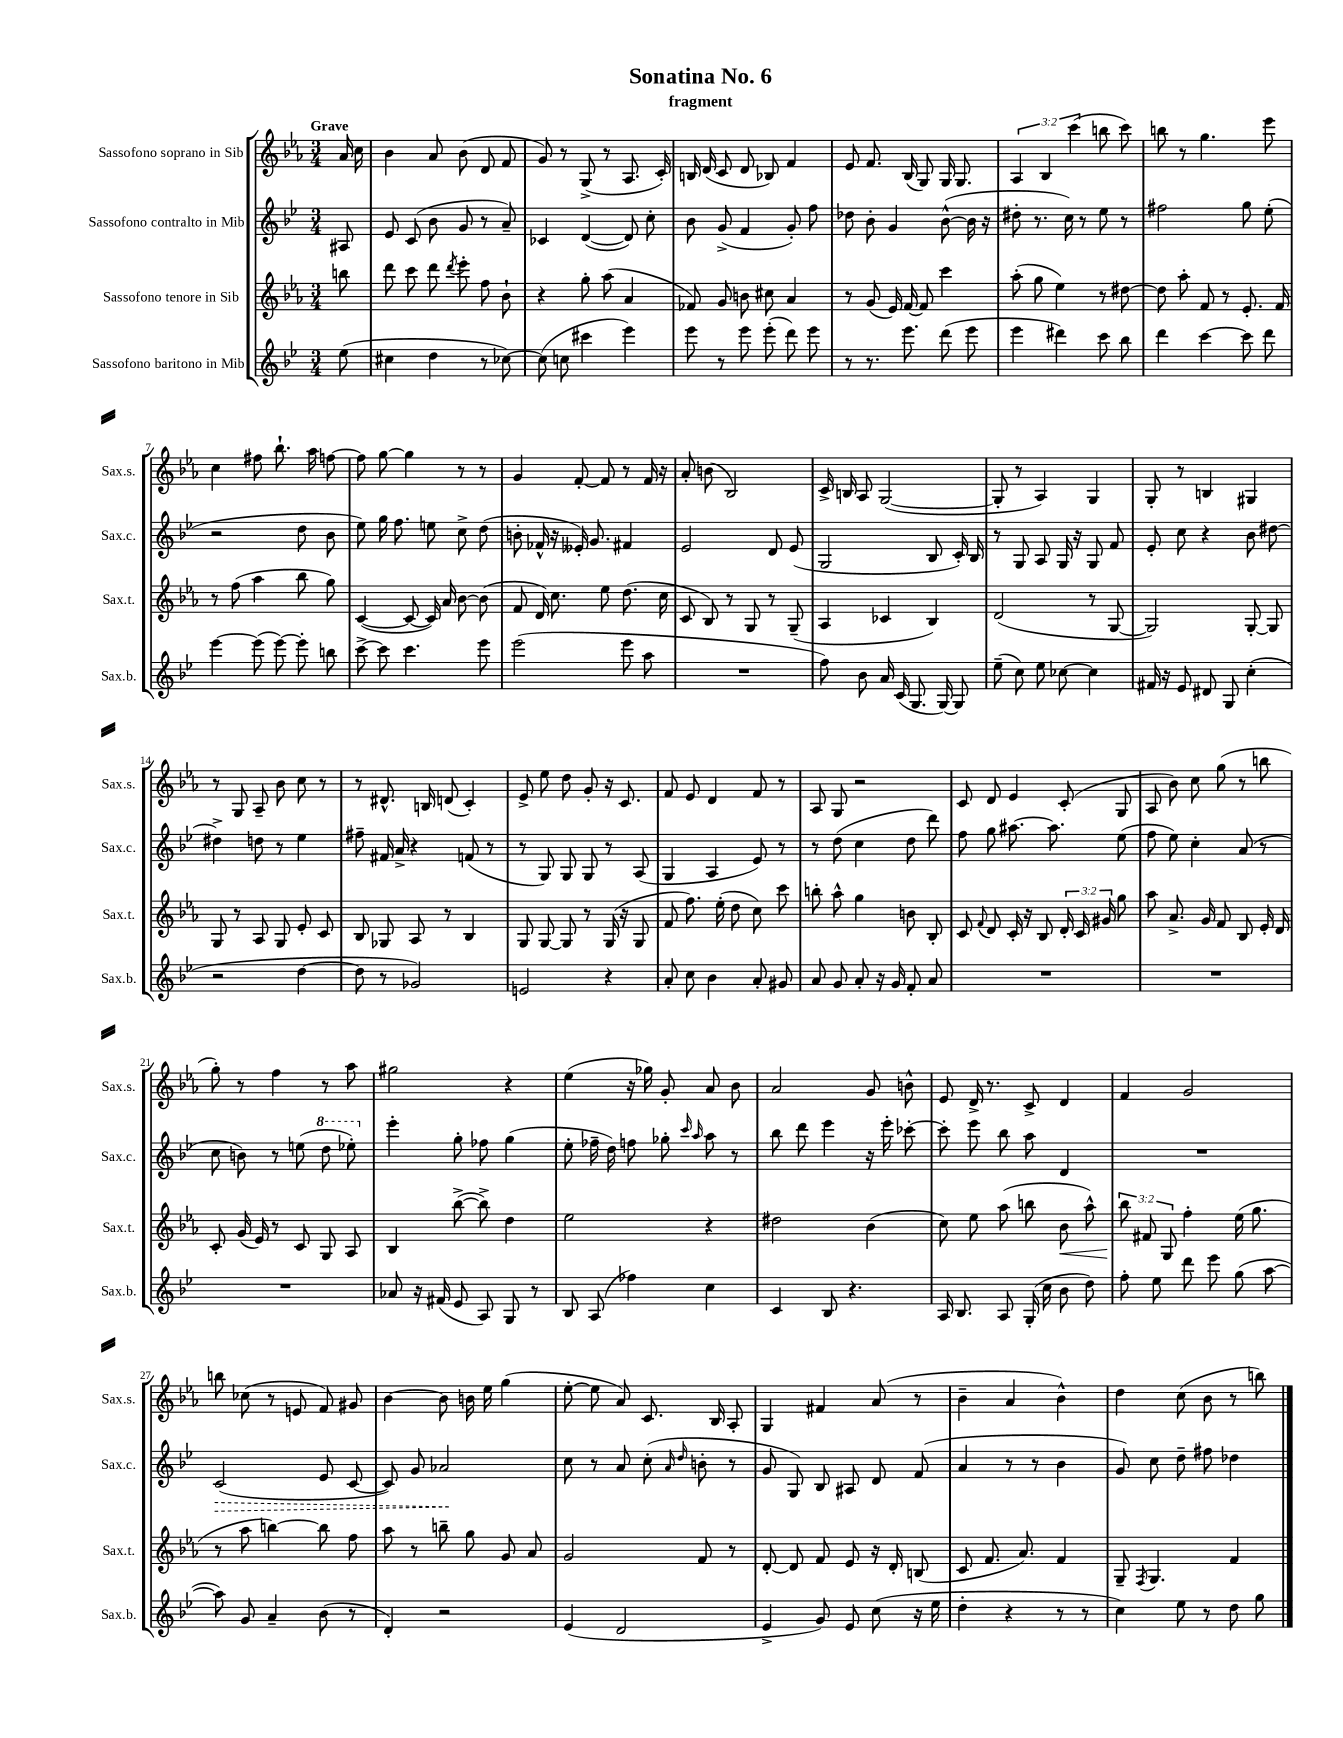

**kern	**kern	**kern	**kern
*staff4	*staff3	*staff2	*staff1
*clefG2	*clefG2	*clefG2	*clefG2
*k[b-e-]	*k[b-e-a-]	*k[b-e-]	*k[b-e-a-]
*M3/4	*M3/4	*M3/4	*M3/4
(8ee-\	8bb\	8A#/	16a-/
.	.	.	16cc\
=	=	=	=
4cc#\	8ddd\	8e-/	4b-\
.	8ccc\	(8c/	.
4dd\	8ddd\	8b-\	8a-/
.	8qddd/	.	.
.	8eee-'\	8g/	(8b-\
8r	8ff\	8r	8d/
[8cc-\)	8b-`\	8a~/)	8f/
=	=	=	=
(8cc-\]	4r	4c-/	8g/)
8cc\	.	.	8r
4ccc#\	8gg'\	([4d/	(8G^/
.	(8aa-\	.	8r
4eee-\)	4a-/	8d/])	8.A-/
.	.	8cc'\	.
.	.	.	16c'/)
=	=	=	=
8eee-\	8f-/)	8b-\	16B/
.	.	.	(16d/
8r	8g/	(8g^/	8c/
8eee-\	8b\	4f/	8d/
(8eee-'\	8cc#\	.	8B-/)
8ddd\)	4a-/	8g'/)	4f/
8eee-\	.	8ff\	.
=	=	=	=
8r	8r	8dd-\	8e-/
8.r	(8g/	8b-'\	8.f/
.	16e-/)	4g/	.
8.eee-\	[16f/	.	(16B-/
.	8f/]	.	8G/)
(8ddd\	4ccc\	([8b-^^\	16G/
.	.	.	8.G/
8eee-\	.	16b-\]	.
.	.	16r	.
=	=	=	=
4eee-\	(8aa-'\	8dd#'\	6A-/
.	8gg\	8.r	.
.	.	.	6B-/
4ddd#\)	4ee-\)	.	.
.	.	16cc\)	.
.	.	.	(6ccc\
.	.	8r	.
8ccc\	8r	8ee-\	8bb\
8bb-\	[8dd#\	8r	8ccc\)
=	=	=	=
4ddd\	8dd#\]	2ff#\	8bb\
.	8aa-'\	.	8r
[4ccc\	8f/	.	4.gg\
.	8r	.	.
8ccc\]	8.e-'/	8gg\	.
8ddd\	.	(8ee-'\	8eee-\
.	16f/	.	.
=	=	=	=
[4eee-\	8r	2r	4cc\
.	(8ff\	.	.
(8eee-\]	4aa-\	.	8ff#\
[8eee-\)	.	.	8.bb-`\
8eee-'\]	8bb-\	8dd\	.
.	.	.	16aa-\
8bb\	8gg\)	8b-\	[8ff\
=	=	=	=
[8ccc^\	([4c/	8ee-\)	8ff\]
8ccc\]	.	16gg\	[8gg\
.	.	8.ff\	.
4.ccc\	8c/_	.	4gg\]
.	16c/])	8ee\	.
.	16a-/	.	.
.	[8b-\	8cc^\	8r
8eee-\	(8b-\]	(8dd\	8r
=	=	=	=
(2eee-\	8f/	8b'\	4g/
.	16d/)	16f-^^/	.
.	8.cc\	16r	.
.	.	16e--'/)	[8f'/
.	.	8.g/	.
.	8ee-\	.	8f/]
8eee-\	(8.dd\	4f#/	8r
8aa\	.	.	16f/
.	16cc\	.	16r
=	=	=	=
2.r	8c/	2e-/	8a-'/
.	8B-/)	.	(8b\
.	8r	.	2B-/)
.	8G/	.	.
.	8r	8d/	.
.	(8G~/	(8e-/	.
=	=	=	=
8ff\)	4A-/	2G/	16c^/
.	.	.	16B/
8b-\	.	.	8A-/
16a/	4c-/	.	([2G/
(16c/	.	.	.
8.G/	.	.	.
.	4B-/)	8B-/	.
[16G/)	.	.	.
8G/]	.	16c'/)	.
.	.	16B-/	.
=	=	=	=
(8ee-~\	(2d/	8r	8G'/]
8cc\)	.	8G/	8r
8ee-\	.	8A/	4A-/)
[8cc-\	.	16G/	.
.	.	16r	.
4cc-\]	8r	8G/	4G/
.	[8G/	8f/	.
=	=	=	=
16f#/	2G/])	8e-'/	8G'/
16r	.	.	.
8e-/	.	8cc\	8r
8d#/	.	4r	4B/
8G/	.	.	.
(4cc'\	[8G'/	8b-\	4G#/
.	8G/]	[8dd#\	.
=	=	=	=
2r	8G/	4dd#^\]	8r
.	8r	.	8G/
.	8A-/	8dd\	8A-~/
.	8G/	8r	8b-\
[4dd\	8e-'/	4ee-\	8cc\
.	8c/	.	8r
=	=	=	=
8dd\]	8B-/	8ff#~\	8r
8r	8G-/	16f#/	8.d#^^/
.	.	16a^/	.
2g-/)	8A-/	4r	.
.	.	.	16B/
.	8r	.	(8d/
.	4B-/	(8f/	4c'/)
.	.	8r	.
=	=	=	=
2e/	8G/	8r	8e-^/
.	[8G/	8G/)	8ee-\
.	8G/]	8G/	8dd\
.	8r	8G/	8g'/
4r	(16G/	8r	16r
.	16r	.	8.c/
.	8G/	(8A/	.
=	=	=	=
8a'/	8f/	4G/	8f/
8cc\	8.ff\)	.	8e-/
4b-\	.	4A/	4d/
.	(16ee-'\	.	.
.	8dd\	.	.
8a'/	8cc\)	8e-/)	8f/
8g#/	8ccc\	8r	8r
=	=	=	=
8a/	8bb'\	8r	8A-/
8g/	8aa-^^\	(8dd\	8G/
8a'/	4gg\	4cc\	2r
16r	.	.	.
16g/	.	.	.
8f'/	8b\	8dd\	.
8a/	8B-'/	8ddd\)	.
=	=	=	=
2.r	8c/	8ff\	8c/
.	8qqf/	.	.
.	8d/	8gg\	8d/
.	16c'/	[8.aa#\	4e-/
.	16r	.	.
.	8B-/	.	.
.	.	8.aa#\]	.
.	24d'/	.	(8c'/
.	24c/	.	.
.	24g#/	.	.
.	8gg\	(8ee-\	8G/
=	=	=	=
2.r	8aa-\	8ff\	8A-/
.	8.a-^/	8ee-\)	8b-\)
.	.	4cc'\	8cc\
.	16g/	.	.
.	8f/	.	(8gg\
.	8B-/	(8a/	8r
.	16e-'/	8r	8bb\
.	16d/	.	.
=	=	=	=
2.r	8c'/	8cc\	8gg'\)
.	(16g/	8b\)	8r
.	16e-/)	.	.
.	8r	8r	4ff\
.	8c/	(8ee\	.
.	8G/	8ddd\	8r
.	8A-/	8eee-'\)	8aa-\
=	=	=	=
8a-/	4B-/	4eee-'\	2gg#\
16r	.	.	.
(16f#/	.	.	.
8e-/	([8bb-^\	8gg'\	.
8A/)	8bb-^\])	8ff-\	.
8G/	4dd\	(4gg\	4r
8r	.	.	.
=	=	=	=
8B-/	2ee-\	8ee-'\	(4ee-\
(8A/	.	16ff-~\	.
.	.	16dd\)	.
4ff-\)	.	8ff\	16r
.	.	.	16gg-\)
.	.	8gg-'\	8g'/
.	.	16qqccc/	.
.	.	16qqaa/	.
4cc\	4r	8aa\	8a-/
.	.	8r	8b-\
=	=	=	=
4c/	2dd#\	8bb-\	2a-/
.	.	8ddd\	.
8B-/	.	4eee-\	.
4.r	.	.	.
.	(4b-\	16r	8g/
.	.	16eee-'\	.
.	.	[8ccc-'\	8b^^\
=	=	=	=
16A/	8cc\)	8ccc-'\]	8e-/
8.B-/	.	.	.
.	8ee-\	8eee-\	16d^/
.	.	.	8.r
8A/	(8aa-\	8bb-\	.
(16G'/	8bb\	8aa\	8c^/
16cc\	.	.	.
8b-\	8b-\	4d/	4d/
8dd\)	8aa-^^\)	.	.
=	=	=	=
8ff'\	12bb-\	2.r	4f/
.	12f#/	.	.
8ee-\	.	.	.
.	12G/	.	.
8ddd\	4ff'\	.	2g/
8eee-\	.	.	.
(8gg\	(16ee-\	.	.
.	8.gg\	.	.
[8aa\	.	.	.
=	=	=	=
8aa\])	8r	(2c/	8bb\
8g/	8aa-\	.	(8cc-\
4a~/	[4bb\)	.	8r
.	.	.	8e/
(8b-\	8bb\]	8e-/	8f/)
8r	8ff\	[8c/	8g#/
=	=	=	=
4d'/)	8aa-\	8c/])	[4b-\
.	8r	8g/	.
2r	8bb~\	2a-/	8b-\]
.	8gg\	.	16b\
.	.	.	16ee-\
.	8g/	.	(4gg\
.	8a-/	.	.
=	=	=	=
(4e-/	2g/	8cc\	[8ee-'\
.	.	8r	8ee-\]
2d/	.	8a/	8a-/)
.	.	(8cc'\	8.c/
.	.	16qqa/	.
.	.	16qqdd/	.
.	8f/	8b'\	.
.	.	.	16B-/
.	8r	8r	8A-'/
=	=	=	=
4e-^/	[8d'/	8g/	4G/
.	8d/]	8G/)	.
8g/)	8f/	8B-/	4f#/
8e-/	8e-/	8A#/	.
(8cc\	16r	8d/	(8a-/
.	16d'/	.	.
16r	(8B/	(8f/	8r
16ee-\	.	.	.
=	=	=	=
4dd'\	8c/	4a/	4b-~\
.	8.f/	.	.
4r	.	8r	4a-/
.	8.a-/)	.	.
.	.	8r	.
8r	4f/	4b-\	4b-^^\)
8r	.	.	.
=	=	=	=
4cc\)	8G~/	8g/)	4dd\
.	8qF/	.	.
.	4.G/	8cc\	.
8ee-\	.	8dd~\	(8cc\
8r	.	8ff#\	8b-\
8dd\	4f/	4dd-\	8r
8gg\	.	.	8bb\)
==	==	==	==
*-	*-	*-	*-
